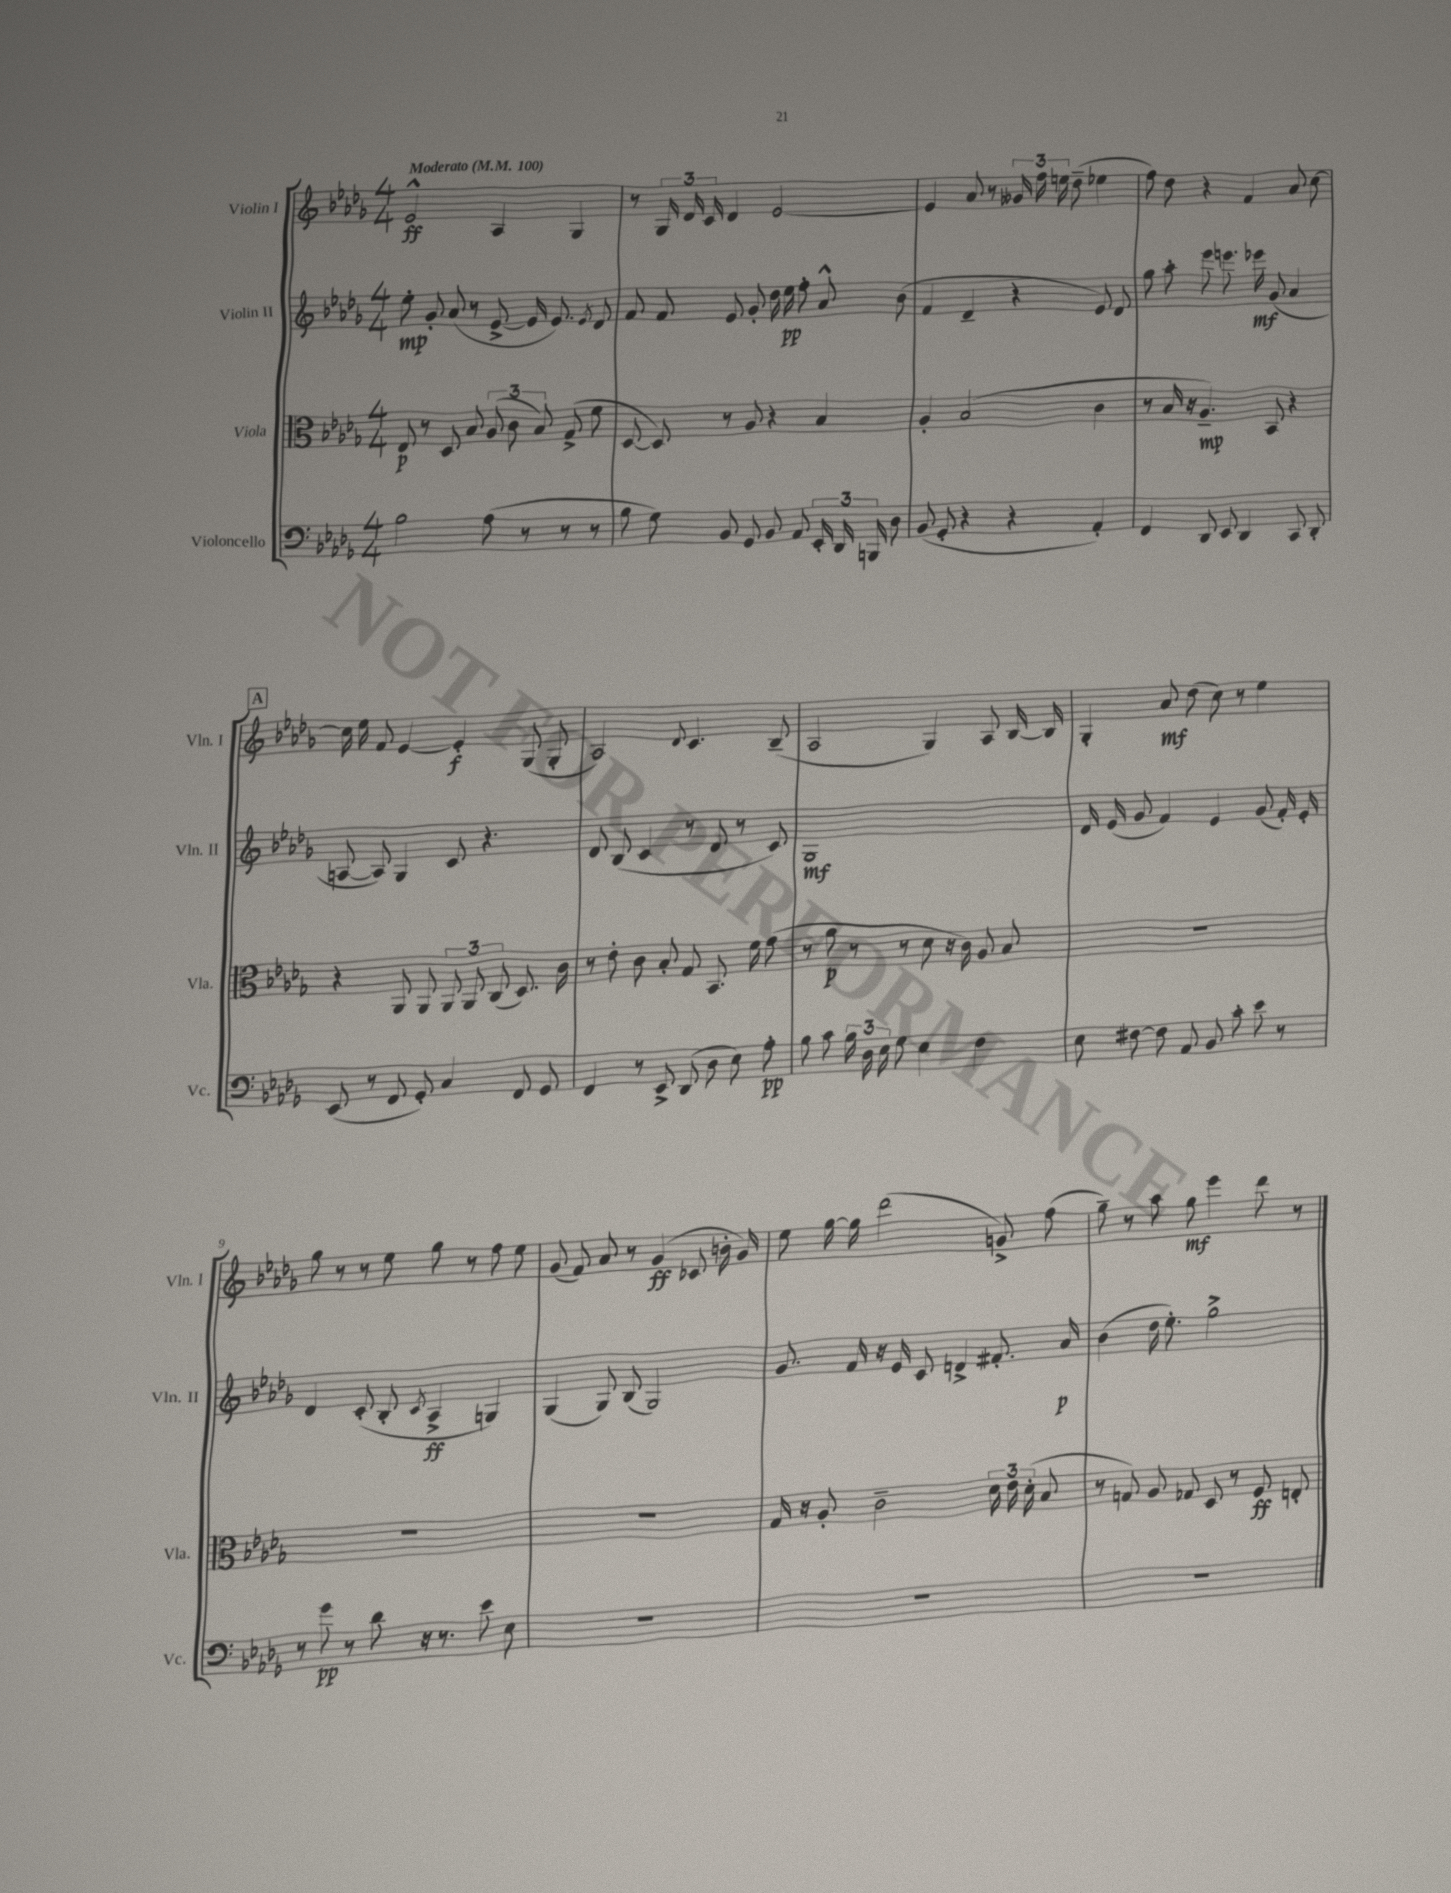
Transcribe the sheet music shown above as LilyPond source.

<<
\new StaffGroup <<
\new Staff = "s0" \with { instrumentName = "Violin I" shortInstrumentName = "Vln. I" } {
    \clef treble \key des \major \numericTimeSignature \time 4/4 \tempo "Moderato" 4 = 100
    \autoBeamOff ees'2-^\ff aes4 ges4 |
    r8 \tuplet 3/2 { ges16 des'16 c'16 } des'4 ees'2~ |
    ees'4 aes'8 r8 \tuplet 3/2 { geses'16 f''16 e''16 } des''8--( ees''4 |
    f''8) des''8 r4 f'4 aes'8 c''8~ |
    \mark \markup { \box "A" } c''16 ees''16 f'8 ees'4~ ees'4-.\f ges8( ges8-. |
    aes2) \appoggiatura { des'8 } c'4. bes8--( |
    aes2 ges4) aes8 bes16~ bes16 |
    ges4-. aes'8\mf des''8( c''8) r8 ees''4 |
    ges''8 r8 r8 ees''8 ges''8 r8 f''8 ees''8 |
    ges'8( f'8) aes'8 r8 ges'4\ff( ces'8 b'16-. ges'16) |
    ees''8 ges''16~ ges''16 des'''2( g'8->) f''8( |
    ges''8--) r8 aes''8 ges''8\mf ees'''4 des'''8 r8 \bar "|." |
}
\new Staff = "s1" \with { instrumentName = "Violin II" shortInstrumentName = "Vln. II" } {
    \clef treble \key des \major \numericTimeSignature \time 4/4
    \autoBeamOff ees''8-.\mp ges'8-. aes'8( r8 ees'8~-> ees'16 ees'8.) \acciaccatura { ees'8 } des'8 |
    f'8 f'8 ees'8 ges'8-. des''16 ees''16\pp f''8-. aes'8-^ bes'8( |
    f'4 des'4-- r4 ees'8) des'8 |
    ges''8 aes''8-. ees'''8 e'''8. ees'''16\mf ges'8( aes'4 |
    \mark \markup { \box "A" } a8~ a8) ges4 c'8 r4. |
    des'8 bes8( c'4 r8 des'8 r8 c'8) |
    ges1\mf |
    des'16 ees'16( ges'8 f'4) ees'4 ges'8( f'16-.) ees'16-. |
    des'4 c'8-.( bes8-. \acciaccatura { c'8 } aes4->\ff g4) |
    ges4( ges8) bes8( ges2) |
    ges'8. f'16 r16 ees'16 c'8 d'4-> fis'8.-. aes'16\p |
    bes'4( des''16 ees''8.-.) ges''2-> \bar "|." |
}
\new Staff = "s2" \with { instrumentName = "Viola" shortInstrumentName = "Vla." } {
    \clef alto \key des \major \numericTimeSignature \time 4/4
    \autoBeamOff ees8\p r8 des8 bes8 \tuplet 3/2 { aes8( c'8 bes8) } ges8->( f'8 |
    des8~ des8) r8 aes8 r4 bes4 |
    aes4-. bes2( c'4 |
    r8 bes16 r16 aes4.--\mp) bes,8 r4 |
    \mark \markup { \box "A" } r4 aes,8 aes,8 \tuplet 3/2 { aes,8 aes,8 c8( } des8.) c'16 |
    r8 ees'8-. c'8 bes8-. ges8 bes,8. f'16 ges'8( |
    r8 aes'8\p r8 r8 des'8 r16 c'16) aes8 bes8 |
    R1 |
    R1 |
    R1 |
    ges16 r16 aes8-. c'2-- \tuplet 3/2 { des'16 ees'16 des'16-.( } bes8 |
    r8 g8) aes8 ges8 des8 r8 f8\ff e8-. \bar "|." |
}
\new Staff = "s3" \with { instrumentName = "Violoncello" shortInstrumentName = "Vc." } {
    \clef bass \key des \major \numericTimeSignature \time 4/4
    \autoBeamOff bes2 aes8( r8 r8 r8 |
    bes8 ges8) bes,8 ges,8 bes,8 aes,8 \tuplet 3/2 { ees,16-. des,16 b,,16 } des8 |
    bes,8( ges,8-. r4 r4 aes,4-.) |
    f,4 des,8 ees,8 des,4 c,8 des,8-. |
    \mark \markup { \box "A" } ees,8( r8 f,8 ges,8-.) c4 f,8 ges,8 |
    f,4 r8 ees,8-> des,8( des8 ees8) aes8-.\pp |
    bes8 c'8 \tuplet 3/2 { bes16 des16 ees16 } ges8 ees4 f4 |
    ees8 fis8~ fis8 aes,8 bes,8 c'8-. ees'8 r8 |
    r8 ges'8\pp r8 des'8 r16 r8. ees'8 ees8 |
    R1 |
    R1 |
    R1 \bar "|." |
}
>>
>>
